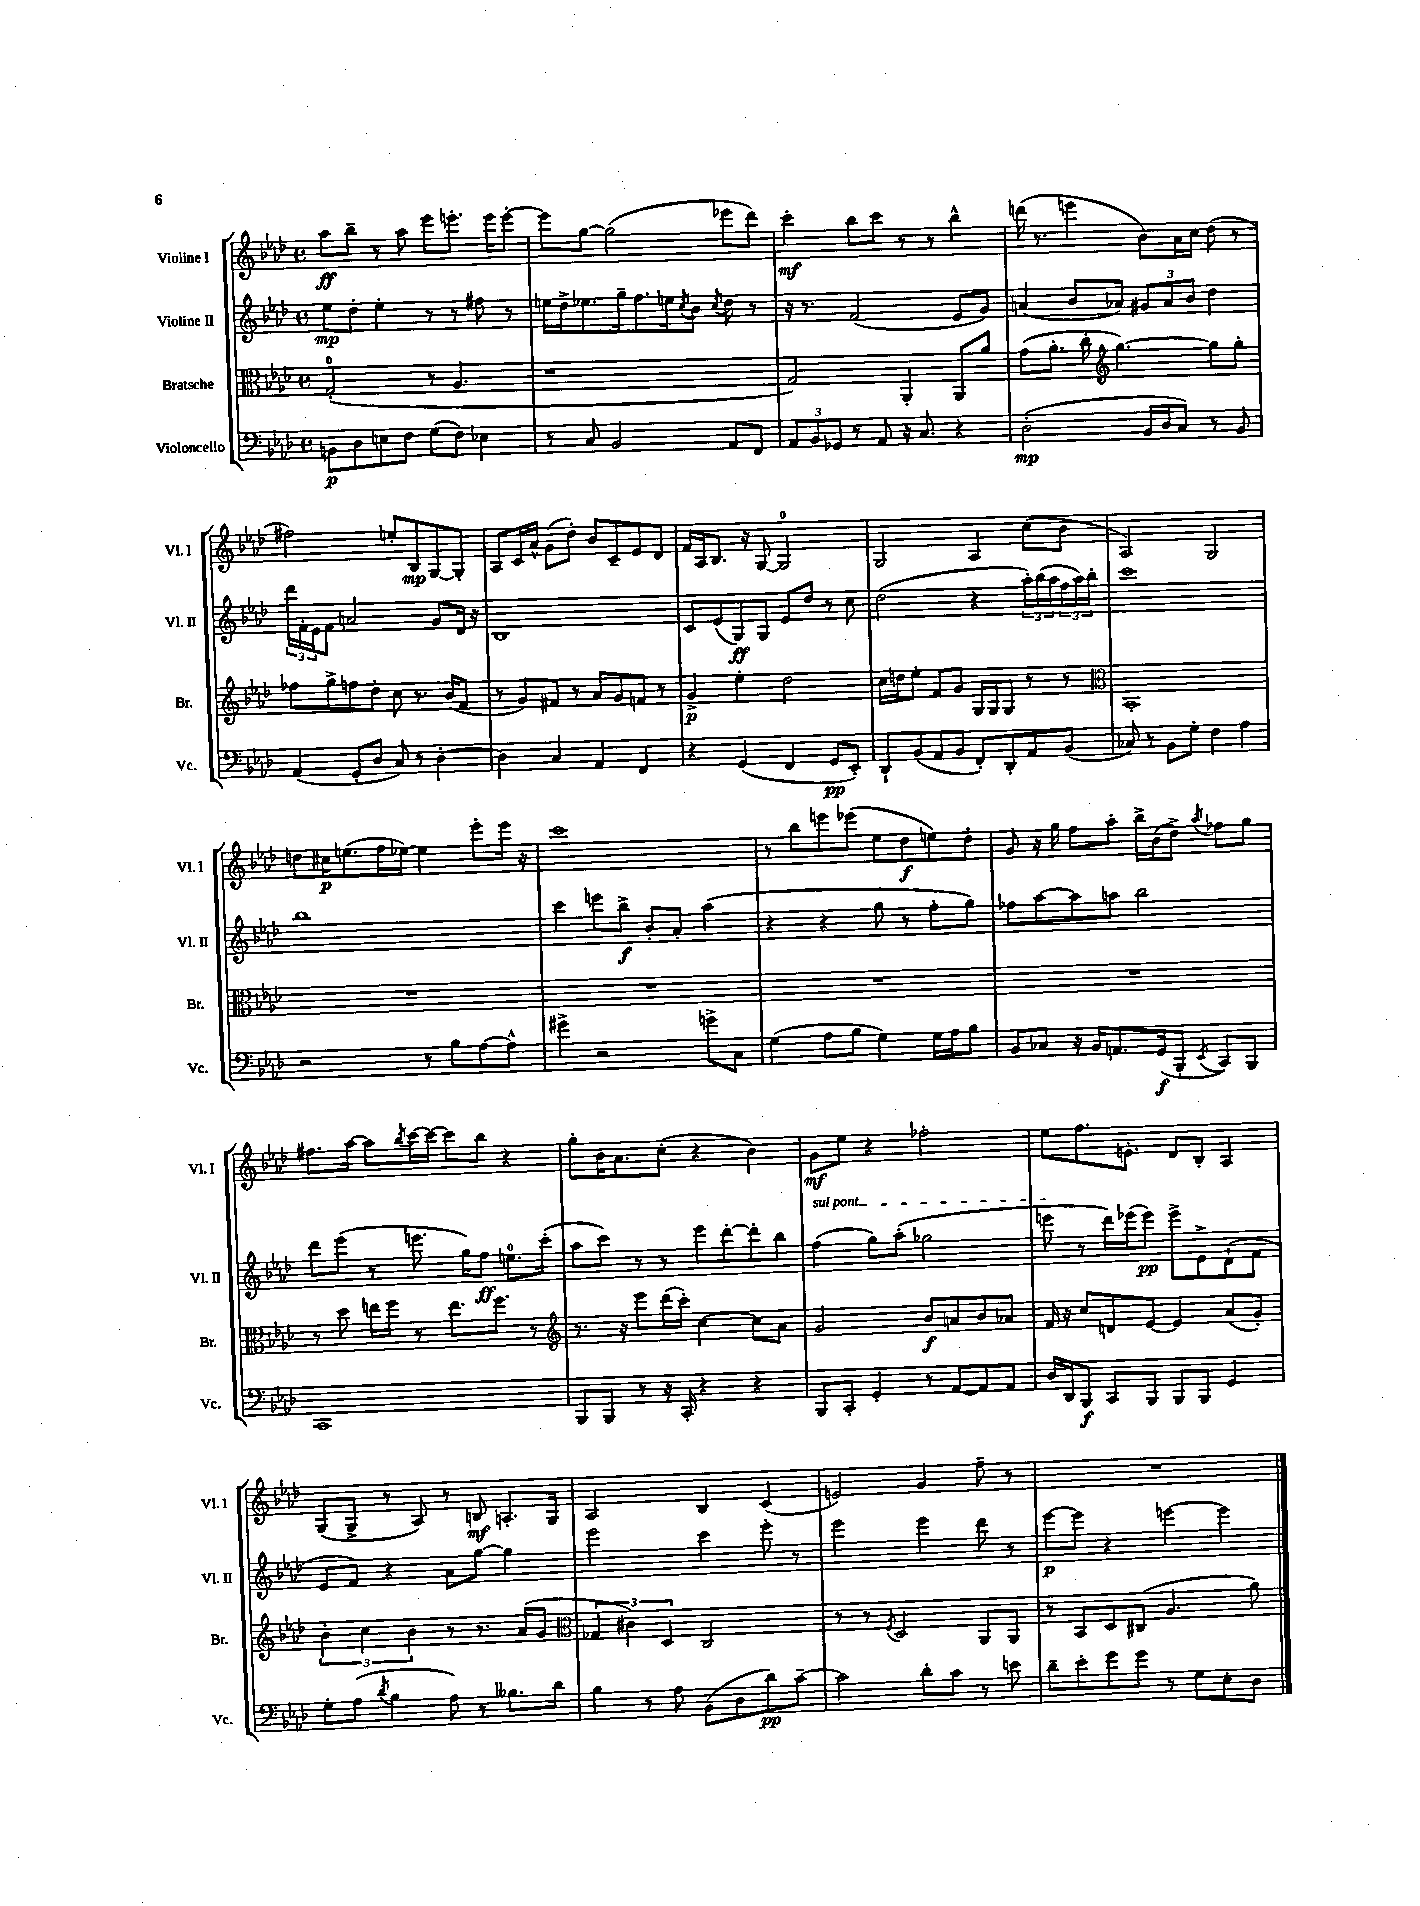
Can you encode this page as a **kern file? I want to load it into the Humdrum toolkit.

**kern	**dynam	**kern	**dynam	**kern	**dynam	**kern	**dynam
*part4	*part4	*part3	*part3	*part2	*part2	*part1	*part1
*staff4	*staff4	*staff3	*staff3	*staff2	*staff2	*staff1	*staff1
*I"Violoncello	*	*I"Bratsche	*	*I"Violine II	*	*I"Violine I	*
*I'Vc.	*	*I'Br.	*	*I'Vl. II	*	*I'Vl. I	*
*clefF4	*	*clefC3	*	*clefG2	*	*clefG2	*
*k[b-e-a-d-]	*	*k[b-e-a-d-]	*	*k[b-e-a-d-]	*	*k[b-e-a-d-]	*
*M4/4	*	*M4/4	*	*M4/4	*	*M4/4	*
*met(c)	*	*met(c)	*	*met(c)	*	*met(c)	*
=1	=1	=1	=1	=1	=1	=1	=1
8BBn\L	p	(2G'/	.	8ee-\L	mp	8aa-\L	ff
8D-\	.	.	.	8dd-'\J	.	8bb-~\J	.
8En\	.	.	.	4ee-'\	.	8r	.
8F\J	.	.	.	.	.	8aa-\	.
(8G\L	.	8r	.	8r	.	8eee-\L	.
8F\J)	.	4.A-/	.	8r	.	8.eeen'\J	.
4E-X\	.	.	.	8ff#X\	.	.	.
.	.	.	.	.	.	16eee\KL	.
.	.	.	.	8r	.	[8eee'\J	.
=2	=2	=2	=2	=2	=2	=2	=2
8r	.	1r	.	16een\LL	.	8eee\L]	.
.	.	.	.	16dd-^\J	.	.	.
8C/	.	.	.	8.ee-X\	.	[8gg\J	.
2BB-/	.	.	.	.	.	(2gg\]	.
.	.	.	.	16gg~\k	.	.	.
.	.	.	.	8.ff\	.	.	.
.	.	.	.	16een\k	.	.	.
.	.	.	.	8qcc/	.	.	.
.	.	.	.	8b-\J	.	.	.
.	.	.	.	8qcc/	.	.	.
8AA-/L	.	.	.	8dd-\	.	8eee-X\L	.
8FF/J	.	.	.	8r	.	8ddd-\J)	.
=3	=3	=3	=3	=3	=3	=3	=3
12AA-/L	.	2G/)	.	16r	.	4ccc'\	mf
.	.	.	.	8.r	.	.	.
12BB-/	.	.	.	.	.	.	.
12GG-X/J	.	.	.	.	.	.	.
8r	.	.	.	(2f/	.	8bb-\L	.
8AA-/	.	.	.	.	.	8ccc\J	.
16r	.	4AA-'/	.	.	.	8r	.
8.C/	.	.	.	.	.	.	.
.	.	.	.	.	.	8r	.
4r	.	8AA-/L	.	8e-/L	.	4bb-^^\	.
.	.	8a-/J	.	8g/J)	.	.	.
=4	=4	=4	=4	=4	=4	=4	=4
(2D-'\	mp	(8g\L	.	(4an/	.	(16dddn\	.
.	.	.	.	.	.	8.r	.
.	.	8.a-'\J	.	.	.	.	.
.	.	.	.	8b-/L	.	4eeen\	.
.	.	16cc'\	.	.	.	.	.
*	*	*clefG2	*	*	*	*	*
.	.	[4.gg\)	.	8a-X/J)	.	.	.
16BB-/LL	.	.	.	12g#X/L	.	8b-\L)	.
16D-/J	.	.	.	.	.	.	.
.	.	.	.	12a-/	.	.	.
8C/J)	.	.	.	.	.	16a-\L	.
.	.	.	.	12b-/J	.	.	.
.	.	.	.	.	.	16cc\JJ	.
8r	.	8gg\L]	.	4dd-\	.	(8dd-\	.
8BB-/	.	8gg'\J	.	.	.	8r	.
!!LO:LB:g=z
=5	=5	=5	=5	=5	=5	=5	=5
(4AA-/	.	8ff-X\L	.	24ddd-\LL	.	2ff#X\)	.
.	.	.	.	24f'\	.	.	.
.	.	.	.	24e-\J	.	.	.
.	.	8gg^\	.	8f\J	.	.	.
8GG'/L	.	8ffn\	.	2an/	.	.	.
8D-/J	.	8dd-'\J	.	.	.	.	.
8C/)	.	8cc\	.	.	.	8een'/L	.
8r	.	8.r	.	.	.	8B-/	mp
[4D-'\	.	.	.	8g/L	.	[8G/	.
.	.	(16b-/KL	.	.	.	.	.
.	.	8f/J	.	16d-/Jk	.	8G'/J]	.
.	.	.	.	16r	.	.	.
=6	=6	=6	=6	=6	=6	=6	=6
4D-\]	.	8r	.	1B-	.	8A-/L	.
.	.	8g/L)	.	.	.	16c/L	.
.	.	.	.	.	.	16a-^^/JJ	.
4C/	.	8f#X/J	.	.	.	(8g\L	.
.	.	8r	.	.	.	8dd-'\J)	.
4AA-/	.	8a-/L	.	.	.	8b-/L	.
.	.	8g/	.	.	.	8c~/	.
4FF/	.	8fn/J	.	.	.	8e-/	.
.	.	8r	.	.	.	8d-/J	.
=7	=7	=7	=7	=7	=7	=7	=7
4r	.	4g^/	p	8c/L	.	16f/LL	.
.	.	.	.	.	.	16A-/J	.
.	.	.	.	(8e-/	.	8.B-/J	.
(4GG/	.	4ee-'\	.	8G/)	ff	.	.
.	.	.	.	.	.	16r	.
.	.	.	.	8G/J	.	[8G/	.
4FF/	.	2dd-\	.	8e-/L	.	2G/]	.
.	.	.	.	8dd-/J	.	.	.
8GG/L	pp	.	.	8r	.	.	.
8EE-'/J)	.	.	.	8cc\	.	.	.
=8	=8	=8	=8	=8	=8	=8	=8
8DD-`/L	.	16cc\LL	.	(2dd-\	.	2G/	.
.	.	16ddn\J	.	.	.	.	.
(8BB-/	.	8ee-'\J	.	.	.	.	.
8AA-/	.	8f/L	.	.	.	.	.
8BB-/J	.	8g/J	.	.	.	.	.
8FF'/L)	.	16G/LL	.	4r	.	4A-/	.
.	.	16G/J	.	.	.	.	.
8DD-'/	.	8G/J	.	.	.	.	.
8AA-/	.	8r	.	24aa-'\LL)	.	(8cc\L	.
.	.	.	.	(24bb-\	.	.	.
.	.	.	.	24aa-\	.	.	.
(8BB-/J	.	8r	.	24ff\	.	8b-\J	.
.	.	.	.	24aa-\)	.	.	.
.	.	.	.	24bb-'\JJ	.	.	.
=9	=9	=9	=9	=9	=9	=9	=9
*	*	*clefC3	*	*	*	*	*
8C-X/)	.	1BB-'	.	1ccc	.	2A-/)	.
8r	.	.	.	.	.	.	.
8BB-\L	.	.	.	.	.	.	.
8G'\J	.	.	.	.	.	.	.
4F\	.	.	.	.	.	2G/	.
4A-\	.	.	.	.	.	.	.
!!LO:LB:g=z
=10	=10	=10	=10	=10	=10	=10	=10
2r	.	1r	.	1bb-	.	8ddn\L	.
.	.	.	.	.	.	16cc#X\K	p
.	.	.	.	.	.	(8.een\	.
.	.	.	.	.	.	16ff\L	.
.	.	.	.	.	.	[16ee-X\JJ)	.
8r	.	.	.	.	.	4ee-\]	.
8B-\L	.	.	.	.	.	.	.
[8A-\	.	.	.	.	.	8eee-'\L	.
8A-^^\J]	.	.	.	.	.	16eee-\Jk	.
.	.	.	.	.	.	16r	.
=11	=11	=11	=11	=11	=11	=11	=11
4g#X^\	.	1r	.	4ccc\	.	1ccc	.
2r	.	.	.	8eeen\L	.	.	.
.	.	.	.	8bb-^\J	f	.	.
.	.	.	.	8b-'/L	.	.	.
.	.	.	.	8a-'/J	.	.	.
8gn^\L	.	.	.	(4aa-\	.	.	.
8C\J	.	.	.	.	.	.	.
=12	=12	=12	=12	=12	=12	=12	=12
(4G\	.	1r	.	4r	.	8r	.
.	.	.	.	.	.	8bb-\L	.
8A-\L	.	.	.	4r	.	8eeen\	.
8B-\J	.	.	.	.	.	(8eee-X\J	.
4G\)	.	.	.	8gg\	.	8ee-\L	.
.	.	.	.	8r	.	8dd-\	f
16G\LL	.	.	.	8ff'\L	.	8een\)	.
16A-\J	.	.	.	.	.	.	.
8B-\J	.	.	.	8gg\J)	.	8dd-'\J	.
=13	=13	=13	=13	=13	=13	=13	=13
8BB-/L	.	1r	.	8ff-X\L	.	8g/	.
8C-X/J	.	.	.	[8aa-\	.	16r	.
.	.	.	.	.	.	16gg\	.
16r	.	.	.	8aa-\]	.	8ff\L	.
16BB-/KL	.	.	.	.	.	.	.
8.AAn/	.	.	.	8aan\J	.	8aa-'\J	.
.	.	.	.	2bb-\	.	16bb-^\LL	.
(16GG/k	f	.	.	.	.	(16b-\J	.
8BBB-'/J	.	.	.	.	.	8dd-^\J)	.
8qEE-/	.	.	.	.	.	8qaa-/	.
8CC/L)	.	.	.	.	.	8ff-X\L	.
8BBB-/J	.	.	.	.	.	8gg\J	.
!!LO:LB:g=z
=14	=14	=14	=14	=14	=14	=14	=14
1CC	.	8r	.	8ddd-\L	.	8.ff#X\L	.
.	.	8dd-\	.	(8eee-\J	.	.	.
.	.	.	.	.	.	[16aa-\Jk	.
.	.	16een\LL	.	8r	.	8aa-\L]	.
.	.	16ff\JJ	.	.	.	.	.
.	.	.	.	.	.	8qbb-/	.
.	.	8r	.	8.eeen\	.	[16ccc\L	.
.	.	.	.	.	.	16ccc\JJ_	.
.	.	8.ee\L	.	.	.	8ccc\L]	.
.	.	.	.	16gg\KL)	.	.	.
.	.	.	.	8ff\J	ff	8bb-\J	.
.	.	8.ff\J	.	.	.	.	.
.	.	.	.	8.een\L	.	4r	.
.	.	8r	.	.	.	.	.
.	.	.	.	(16ccc'\Jk	.	.	.
=15	=15	=15	=15	=15	=15	=15	=15
*	*	*clefG2	*	*	*	*	*
8BBB-/L	.	8.r	.	8aa-\L	.	8gg'\L	.
8BBB-/J	.	.	.	8ccc\J)	.	16b-\K	.
.	.	16r	.	.	.	8.a-\	.
8r	.	8eee-\L	.	8r	.	.	.
16r	.	(16ddd-\L	.	8r	.	(8cc'\J	.
16CC'/	.	16ccc'\JJ)	.	.	.	.	.
4r	.	[4cc\	.	8eee-\L	.	4r	.
.	.	.	.	[8ddd-'\	.	.	.
4r	.	8cc\L]	.	8ddd-'\]	.	4b-\)	.
.	.	8a-\J	.	8bb-\J	.	.	.
=16	=16	=16	=16	=16	=16	=16	=16
!	!	!	!	!LO:TX:a:i:t=sul pont.	!	!	!
8BBB-/L	.	2g/	.	(4ff\	.	8g\L	mf
8CC'/J	.	.	.	.	.	8ee-\J	.
4GG'/	.	.	.	8gg\L)	.	4r	.
.	.	.	.	(8aa-'\J	.	.	.
8r	.	8b-/L	f	2gg-X\	.	2ff-X'\	.
[8AA-/L	.	8an/	.	.	.	.	.
8AA-/]	.	8b-/	.	.	.	.	.
8AA-/J	.	8a-X/J	.	.	.	.	.
=17	=17	=17	=17	=17	=17	=17	=17
16D-/LL	.	16f/	.	8eeen\	.	8ee-\L	.
16DD-/J	.	16r	.	.	.	.	.
8BBB-/J	f	8cc/L	.	8r	.	8.ff\	.
8CC/L	.	8dn/	.	16ddd-\LL)	.	.	.
.	.	.	.	(16eee-X\J	.	8.en'\J	.
8BBB-/J	.	[8e-/J	.	8eee-\J)	pp	.	.
8BBB-/L	.	4e-/]	.	8eee-^\L	.	8d-/L	.
8BBB-/J	.	.	.	8e-^\	.	8B-'/J	.
4GG/	.	(8a-/L	.	(8d-`\	.	4A-/	.
.	.	8g'/J)	.	8f\J	.	.	.
!!LO:LB:g=z
=18	=18	=18	=18	=18	=18	=18	=18
8G'\L	.	6b-'\	.	8e-/L	.	(8G/L	.
(8A-\J	.	.	.	8f/J)	.	8G^/J	.
.	.	6cc\	.	.	.	.	.
8qd-/	.	.	.	.	.	.	.
4B-\	.	.	.	4r	.	8r	.
.	.	6b-\	.	.	.	.	.
.	.	.	.	.	.	8A-/)	.
8A-\)	.	8r	.	8a-\L	.	8r	.
8r	.	8.r	.	[8gg\J	.	8Bn/	mf
8.B--X\L	.	.	.	4gg\]	.	8.An'/L	.
.	.	(16a-/KL	.	.	.	.	.
.	.	8g/J	.	.	.	.	.
16d-\Jk	.	.	.	.	.	16G/Jk	.
=19	=19	=19	=19	=19	=19	=19	=19
*	*	*clefC3	*	*	*	*	*
4B-\	.	6G-X/	.	2eee-\	.	2A-/	.
.	.	6c#X\)	.	.	.	.	.
8r	.	.	.	.	.	.	.
.	.	6D-/	.	.	.	.	.
8A-\	.	.	.	.	.	.	.
(8BB-\L	.	2C/	.	4ccc\	.	4B-/	.
8D-\	.	.	.	.	.	.	.
8d-\)	pp	.	.	8eee-'\	.	(4c/	.
[8c~\J	.	.	.	8r	.	.	.
=20	=20	=20	=20	=20	=20	=20	=20
2c\]	.	8r	.	2eee-\	.	2en/)	.
.	.	8r	.	.	.	.	.
.	.	8qF/	.	.	.	.	.
.	.	2D-/	.	.	.	.	.
8d-'\L	.	.	.	4eee-\	.	4g/	.
8c\J	.	.	.	.	.	.	.
8r	.	8AA-/L	.	8ddd-\	.	8ff~\	.
8en\	.	8AA-/J	.	8r	.	8r	.
=21	=21	=21	=21	=21	=21	=21	=21
8d-~\L	.	8r	.	[8eee-\L	p	1r	.
8e-'\	.	8BB-/L	.	8eee-\J]	.	.	.
8g\	.	8D-/	.	4r	.	.	.
8g\J	.	(8C#X/J	.	.	.	.	.
8r	.	4.A-/	.	[4eeen\	.	.	.
8G\L	.	.	.	.	.	.	.
8E-'\	.	.	.	4eee\]	.	.	.
8D-\J	.	8a-\)	.	.	.	.	.
==	==	==	==	==	==	==	==
*-	*-	*-	*-	*-	*-	*-	*-
